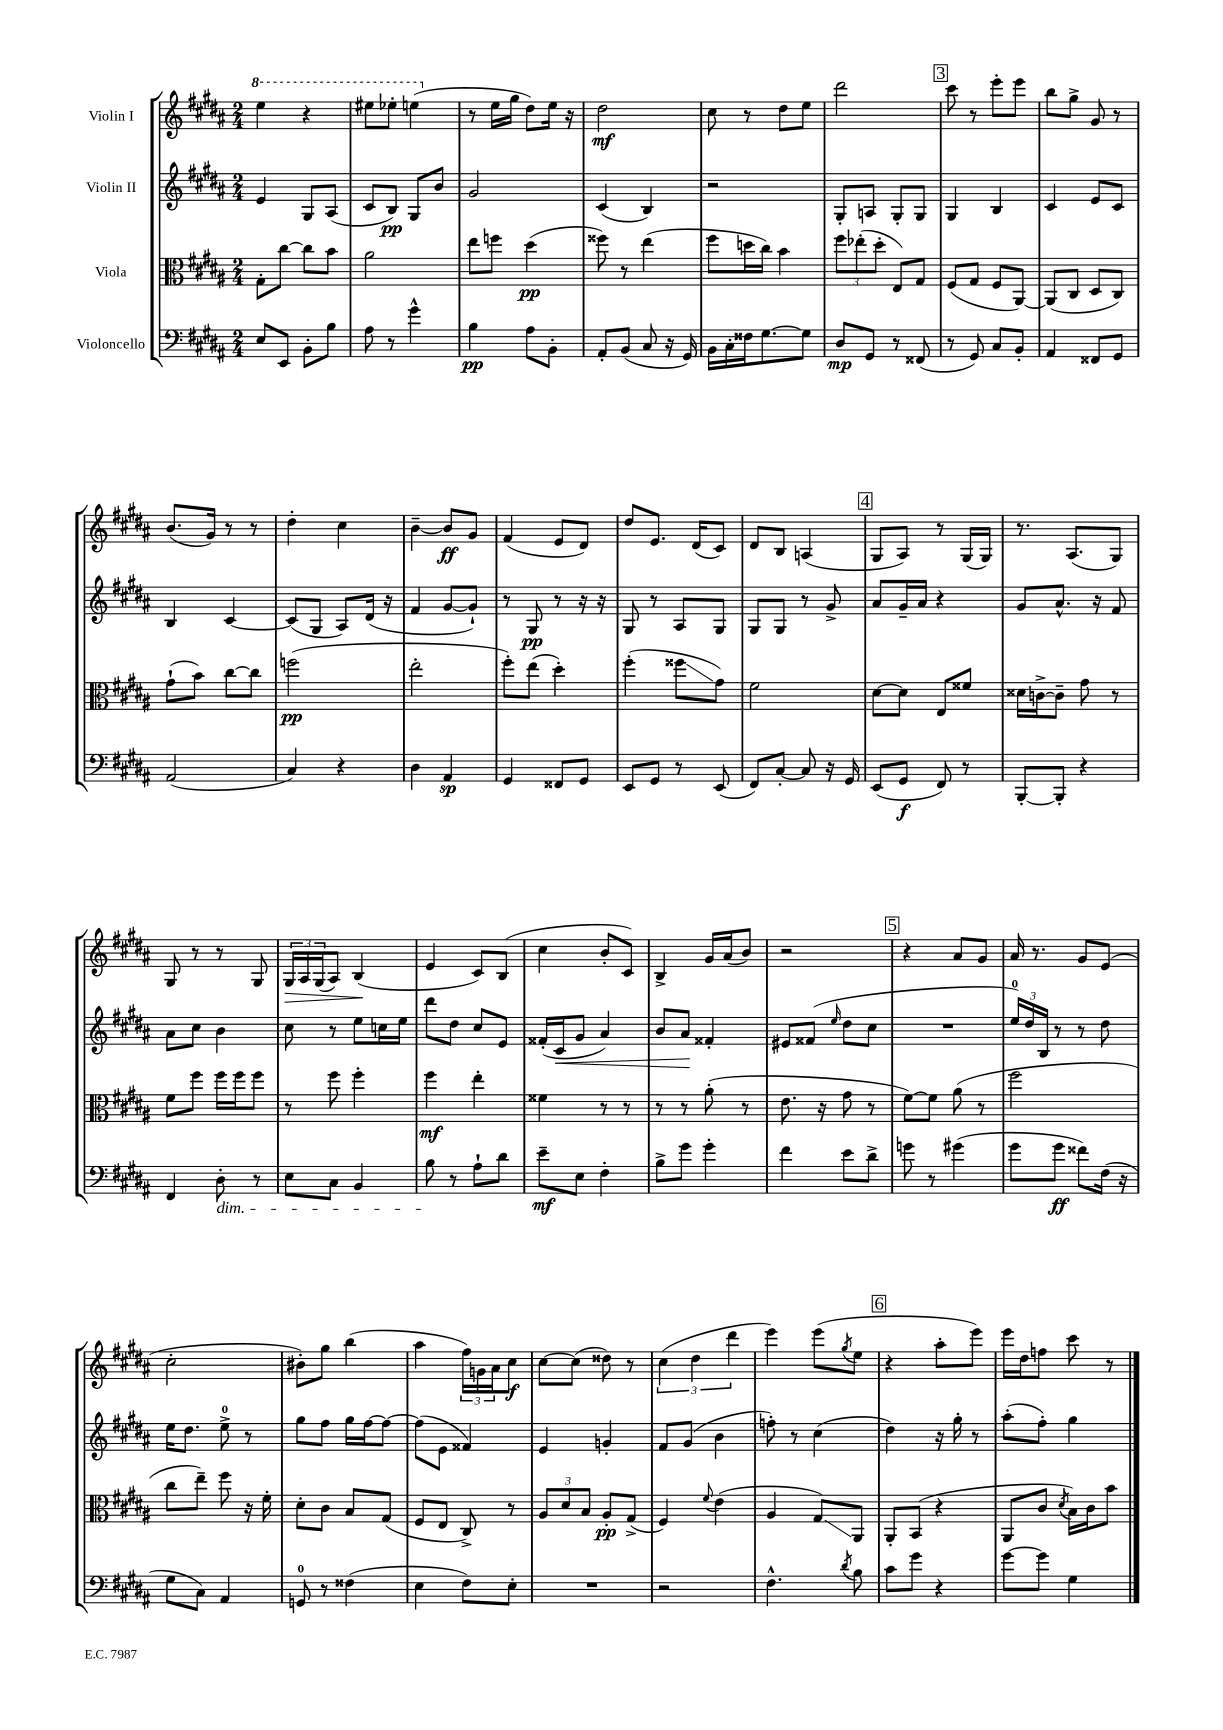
<<
\new StaffGroup <<
\new Staff = "s0" \with { instrumentName = "Violin I" } {
    \clef treble \key b \major \numericTimeSignature \time 2/4
    \ottava #1 e'''4 r4 |
    eis'''8 ees'''8-. e'''4( \ottava #0 |
    r8 e''16 gis''16 dis''8) e''16 r16 |
    dis''2\mf |
    cis''8 r8 dis''8 e''8 |
    dis'''2 |
    \mark \markup { \box "3" } cis'''8 r8 e'''8-. e'''8 |
    b''8 gis''8-> gis'8 r8 |
    b'8.( gis'16) r8 r8 |
    dis''4-. cis''4 |
    b'4~-- b'8\ff gis'8 |
    fis'4( e'8 dis'8) |
    dis''8 e'8. dis'16( cis'8) |
    dis'8 b8 a4( |
    \mark \markup { \box "4" } gis8 ais8) r8 gis16( gis16) |
    r8. ais8.( gis8) |
    gis8 r8 r8 gis8 |
    \tuplet 3/2 { gis16\> ais16 gis16( } ais8) b4\!( |
    e'4 cis'8) b8( |
    cis''4 b'8-. cis'8) |
    b4-> gis'16 ais'16( b'8) |
    r2 |
    \mark \markup { \box "5" } r4 ais'8 gis'8 |
    ais'16 r8. gis'8 e'8( |
    cis''2-. |
    bis'8-.) gis''8 b''4( |
    ais''4 \tuplet 3/2 { fis''16) g'16 ais'16 } cis''8\f |
    cis''8~ cis''8( disis''8) r8 |
    \tuplet 3/2 { cis''4( dis''4 dis'''4 } |
    e'''4) e'''8( \acciaccatura { gis''8 } e''8 |
    \mark \markup { \box "6" } r4 ais''8-. e'''8) |
    e'''16 dis''16 f''8 cis'''8 r8 \bar "|." |
}
\new Staff = "s1" \with { instrumentName = "Violin II" } {
    \clef treble \key b \major \numericTimeSignature \time 2/4
    e'4 gis8 ais8( |
    cis'8 b8\pp) gis8 b'8 |
    gis'2 |
    cis'4( b4) |
    r2 |
    gis8-. a8 gis8-. gis8 |
    \mark \markup { \box "3" } gis4 b4 |
    cis'4 e'8 cis'8 |
    b4 cis'4~ |
    cis'8( gis8 ais8) dis'16( r16 |
    fis'4 gis'8~ gis'8-!) |
    r8 gis8\pp r8 r16 r16 |
    gis8 r8 ais8 gis8 |
    gis8 gis8 r8 gis'8-> |
    \mark \markup { \box "4" } ais'8 gis'16-- ais'16 r4 |
    gis'8 ais'8.-^ r16 fis'8 |
    ais'8 cis''8 b'4 |
    cis''8 r8 e''8 c''16 e''16 |
    dis'''8 dis''8 cis''8 e'8 |
    fisis'16-.( cis'16\< gis'8 ais'4) |
    b'8 ais'8\! fisis'4-. |
    eis'8 fisis'8( \grace { e''16 } dis''8 cis''8 |
    \mark \markup { \box "5" } R2 |
    \tuplet 3/2 { e''16-0) dis''16 b16 } r8 r8 dis''8 |
    e''16 dis''8. e''8-0-> r8 |
    gis''8 fis''8 gis''16 fis''16~ fis''8~ |
    fis''8( e'8 fisis'4) |
    e'4 g'4-. |
    fis'8 gis'8( b'4 |
    f''8-.) r8 cis''4( |
    \mark \markup { \box "6" } dis''4) r16 gis''16-. r8 |
    ais''8-.( fis''8-.) gis''4 \bar "|." |
}
\new Staff = "s2" \with { instrumentName = "Viola" } {
    \clef alto \key b \major \numericTimeSignature \time 2/4
    gis8-. cis''8~ cis''8 b'8 |
    ais'2 |
    e''8 f''8 dis''4\pp( |
    fisis''8) r8 e''4( |
    fis''8 d''16 cis''16) b'4 |
    \tuplet 3/2 { fis''8 ees''8-.( dis''8-. } e8) gis8 |
    \mark \markup { \box "3" } fis8( gis8 fis8 ais,8~) |
    ais,8( cis8 dis8 cis8) |
    gis'8-!( b'8) cis''8~ cis''8 |
    f''2\pp( |
    e''2-. |
    fis''8-.) e''8( dis''4-.) |
    fis''4-.( fisis''8\glissando gis'8) |
    fis'2 |
    \mark \markup { \box "4" } dis'8~ dis'8 e8 fisis'8 |
    disis'16 c'16~-> c'8-- gis'8 r8 |
    fis'8 fis''8 fis''16 fis''16 fis''8 |
    r8 fis''8 fis''4-. |
    fis''4\mf e''4-. |
    fisis'4 r8 r8 |
    r8 r8 ais'8-.( r8 |
    e'8. r16 gis'8 r8 |
    \mark \markup { \box "5" } fis'8~) fis'8 ais'8( r8 |
    fis''2 |
    cis''8 e''8--) fis''8 r16 fis'16-. |
    dis'8-. cis'8 b8 gis8( |
    fis8 e8 cis8->) r8 |
    \tuplet 3/2 { ais8 dis'8 b8 } ais8-.\pp gis8->( |
    fis4) \appoggiatura { fis'8 } e'4( |
    ais4 gis8\glissando) ais,8 |
    \mark \markup { \box "6" } ais,8-. b,8( r4 |
    ais,8 cis'8 \acciaccatura { dis'8 } b16) cis'16 b'8 \bar "|." |
}
\new Staff = "s3" \with { instrumentName = "Violoncello" } {
    \clef bass \key b \major \numericTimeSignature \time 2/4
    e8 e,8 b,8-. b8 |
    ais8 r8 gis'4-^ |
    b4\pp ais8 b,8-. |
    ais,8-. b,8( cis8 r16 gis,16) |
    b,16 cis16-. fisis16 gis8.~ gis8 |
    dis8\mp gis,8 r8 fisis,8( |
    \mark \markup { \box "3" } r8 gis,8) cis8 b,8-. |
    ais,4 fisis,8 gis,8 |
    ais,2( |
    cis4) r4 |
    dis4 ais,4\sp |
    gis,4 fisis,8 gis,8 |
    e,8 gis,8 r8 e,8( |
    fis,8) cis8~-. cis8 r16 gis,16 |
    \mark \markup { \box "4" } e,8( gis,8\f fis,8) r8 |
    b,,8~-. b,,8-. r4 |
    fis,4 dis8-.\dim r8 |
    e8 cis8 b,4 |
    b8\! r8 ais8-! dis'8 |
    e'8--\mf e8 fis4-. |
    b8-> gis'8 gis'4-. |
    fis'4 e'8 dis'8-> |
    \mark \markup { \box "5" } g'8 r8 gis'4( |
    gis'8 gis'8\ff fisis'8) fis16( r16 |
    gis8 cis8) ais,4 |
    g,8-0 r8 fisis4( |
    e4 fis8) e8-. |
    R2 |
    r2 |
    fis4.-^ \acciaccatura { dis'8 } b8 |
    \mark \markup { \box "6" } cis'8 gis'8 r4 |
    gis'8~ gis'8 gis4 \bar "|." |
}
>>
>>
\layout { \context { \Score \remove "Bar_number_engraver" } }
